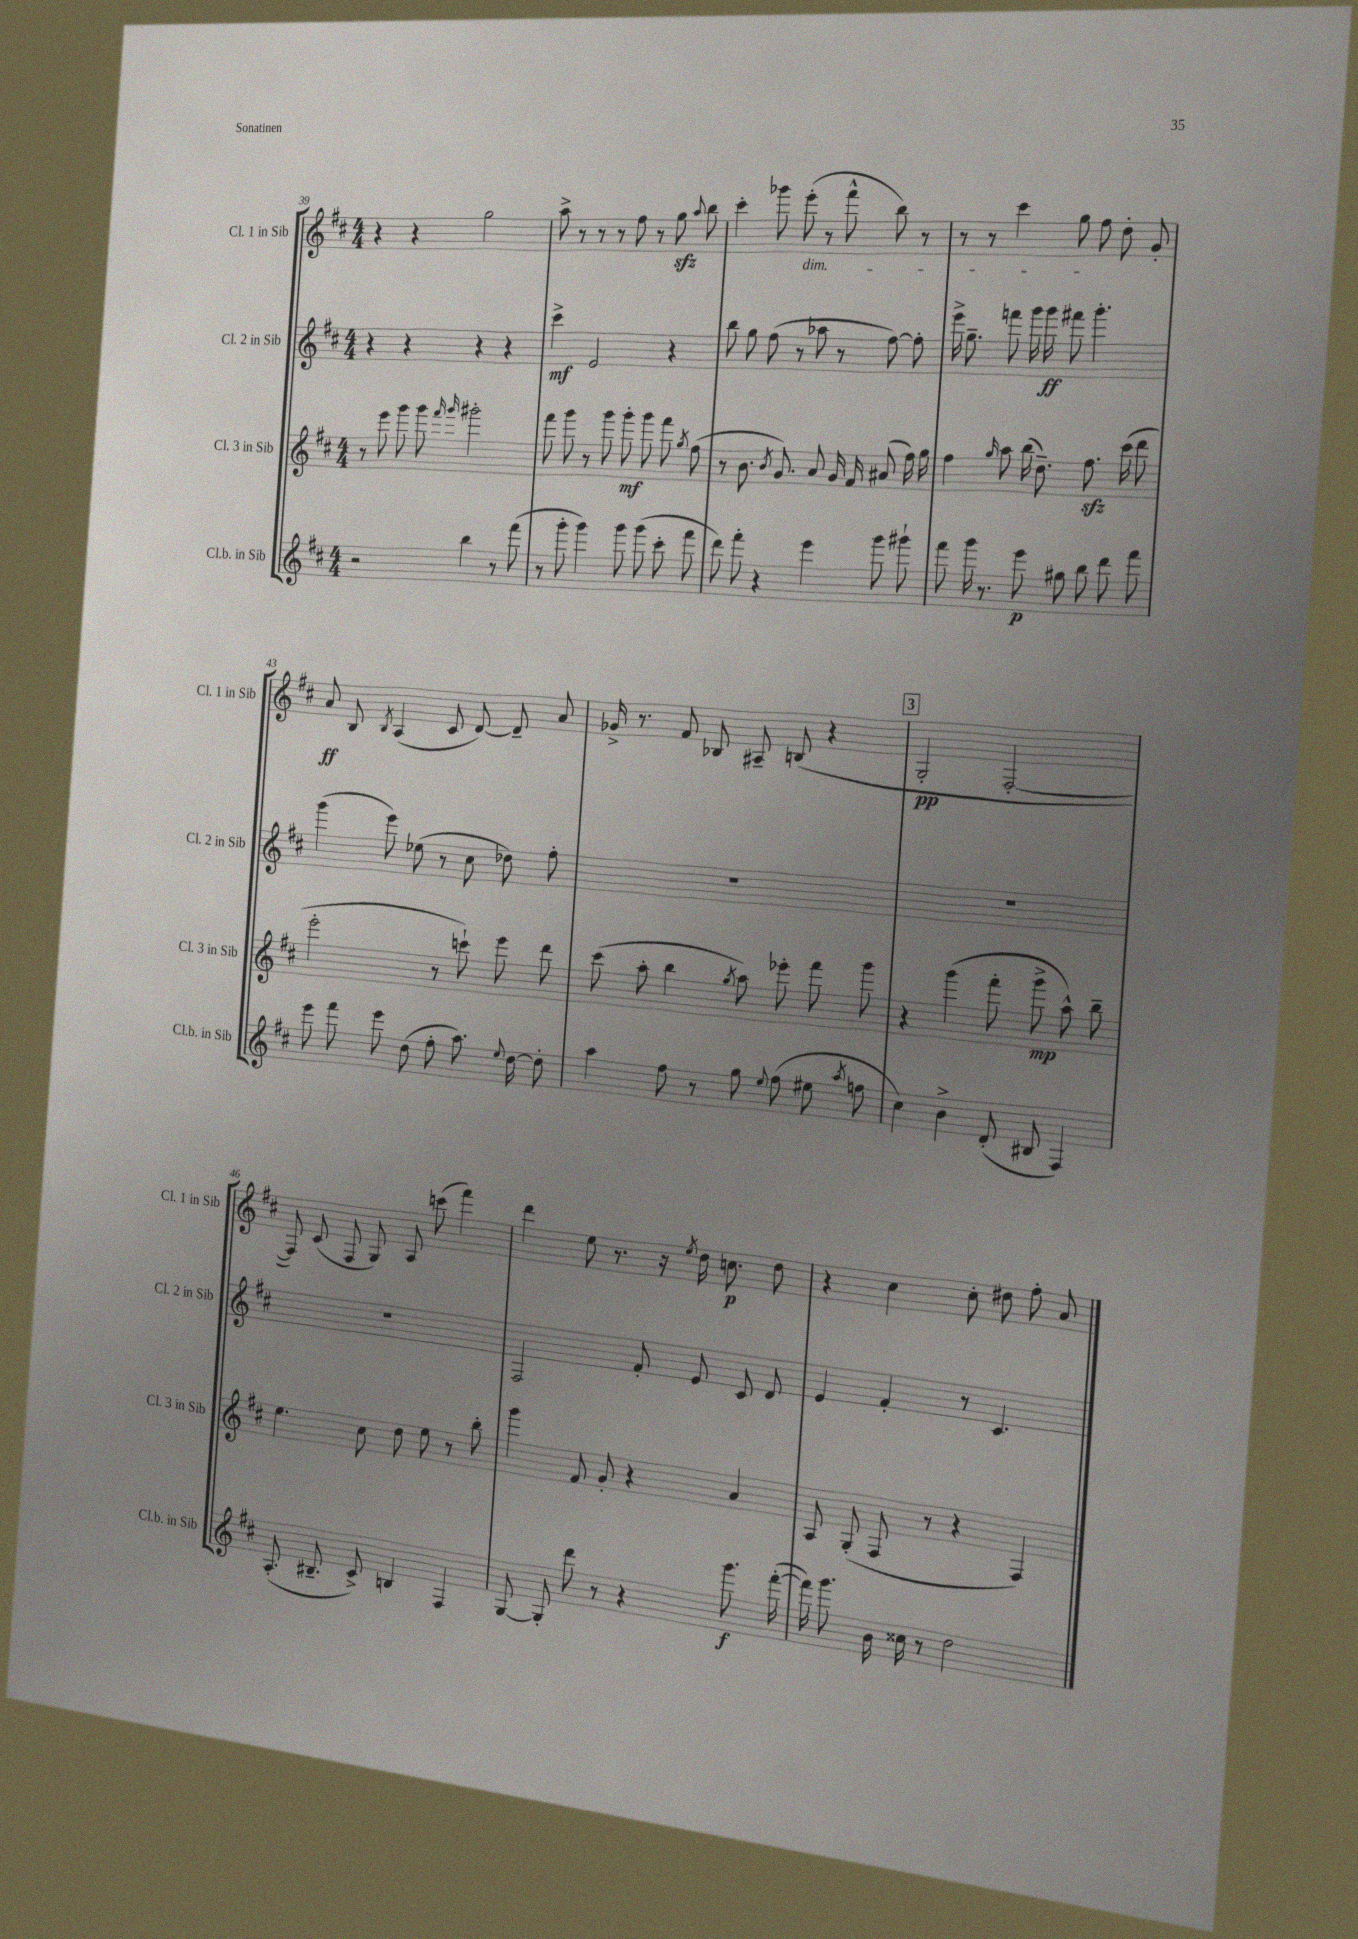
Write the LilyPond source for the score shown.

<<
\new StaffGroup <<
\new Staff = "s0" \with { instrumentName = "Cl. 1 in Sib" shortInstrumentName = "Cl. 1 in Sib" } {
    \clef treble \key d \major \numericTimeSignature \time 4/4
    \autoBeamOff r4 r4 g''2 |
    a''8-> r8 r8 r8 fis''8 r8 g''8\sfz \appoggiatura { a''8 } b''8 |
    cis'''4-. ges'''8 e'''8-.\dim( r8 fis'''8-^ b''8) r8 |
    r8 r8 cis'''4 g''8 fis''8\! d''8-. g'8-. |
    a'8\ff b8 \acciaccatura { b8 } a4( cis'8 d'8~) d'8-- a'8 |
    ges'16-> r8. fis'8 bes8 ais8-- b8( r4 |
    \mark \markup { \box "3" } g2-.\pp fis2~-. |
    fis8) cis'8( fis8 g8) a8 c'''8( fis'''4) |
    d'''4 e''8 r8. r16 \acciaccatura { e''8 } d''16 c''8.\p d''8 |
    r4 cis''4 cis''8-. dis''8 fis''8-. a'8 \bar "|." |
}
\new Staff = "s1" \with { instrumentName = "Cl. 2 in Sib" shortInstrumentName = "Cl. 2 in Sib" } {
    \clef treble \key d \major \numericTimeSignature \time 4/4
    \autoBeamOff r4 r4 r4 r4 |
    cis'''4->\mf e'2 r4 |
    b''8 g''8 fis''8( r8 aes''8 r8 fis''8~) fis''8-. |
    e'''16-> g''8.-- f'''8 g'''16 g'''16\ff fis'''8 g'''4.-. |
    g'''4( e'''8) ees''8( r8 cis''8 des''8) fis''8-. |
    R1 |
    \mark \markup { \box "3" } R1 |
    R1 |
    fis2 fis'8-. e'8 cis'8 d'8 |
    e'4 fis'4-. r8 cis'4. \bar "|." |
}
\new Staff = "s2" \with { instrumentName = "Cl. 3 in Sib" shortInstrumentName = "Cl. 3 in Sib" } {
    \clef treble \key d \major \numericTimeSignature \time 4/4
    \autoBeamOff r8 e'''8 g'''8 g'''8 \grace { fis'''16 g'''16 } gis'''2-. |
    fis'''8 g'''8 r8 g'''8 g'''8-.\mf g'''8 fis'''8 \acciaccatura { g''8 } fis''8( |
    r8 b'8. \acciaccatura { b'8 } g'8.) a'8 g'16 fis'16 ais'8( fis''16) g''16 |
    fis''4 \grace { g''16 } a''8 b''16( d''8.--) fis''8.\sfz cis'''16( d'''8 |
    e'''2-. r8 c'''8-!) e'''8 d'''8 |
    cis'''8( a''8-. b''4 \acciaccatura { g''8 } a''8) ees'''8-. fis'''8 g'''8 |
    \mark \markup { \box "3" } r4 g'''4( fis'''8-. g'''8->\mp a''8-^) b''8-- |
    e''4. cis''8 d''8 e''8 r8 b''8-. |
    g'''4 fis'8 g'8-. r4 a'4 |
    a8 g8-.( fis8 r8 r4 fis4) \bar "|." |
}
\new Staff = "s3" \with { instrumentName = "Cl.b. in Sib" shortInstrumentName = "Cl.b. in Sib" } {
    \clef treble \key d \major \numericTimeSignature \time 4/4
    \autoBeamOff r2 b''4 r8 fis'''8( |
    r8 g'''8-. g'''4) g'''8 g'''8( cis'''8-. fis'''8 |
    d'''8) fis'''8-. r4 e'''4 g'''8 gis'''8-! |
    fis'''8 g'''16 r8. e'''8\p gis''8 b''8 d'''8 fis'''8 |
    e'''8 fis'''8 e'''8 d''8( fis''8-. a''8.) \appoggiatura { e''8 } d''16~ d''8-. |
    a''4 fis''8 r8 g''8 \appoggiatura { e''8 } fis''8( eis''8 \acciaccatura { a''8 } f''8 |
    \mark \markup { \box "3" } cis''4) b'4-> d'8-.( bis8 fis4) |
    a8.-.( bis8.-- cis'8->) b4 fis4 |
    g8~ g8-. d'''8 r8 r4 g'''8.\f fis'''16~-.( |
    fis'''16) g'''8. b'16 cisis''16 r8 d''2 \bar "|." |
}
>>
>>
\layout { \context { \Score currentBarNumber = #39 } }
